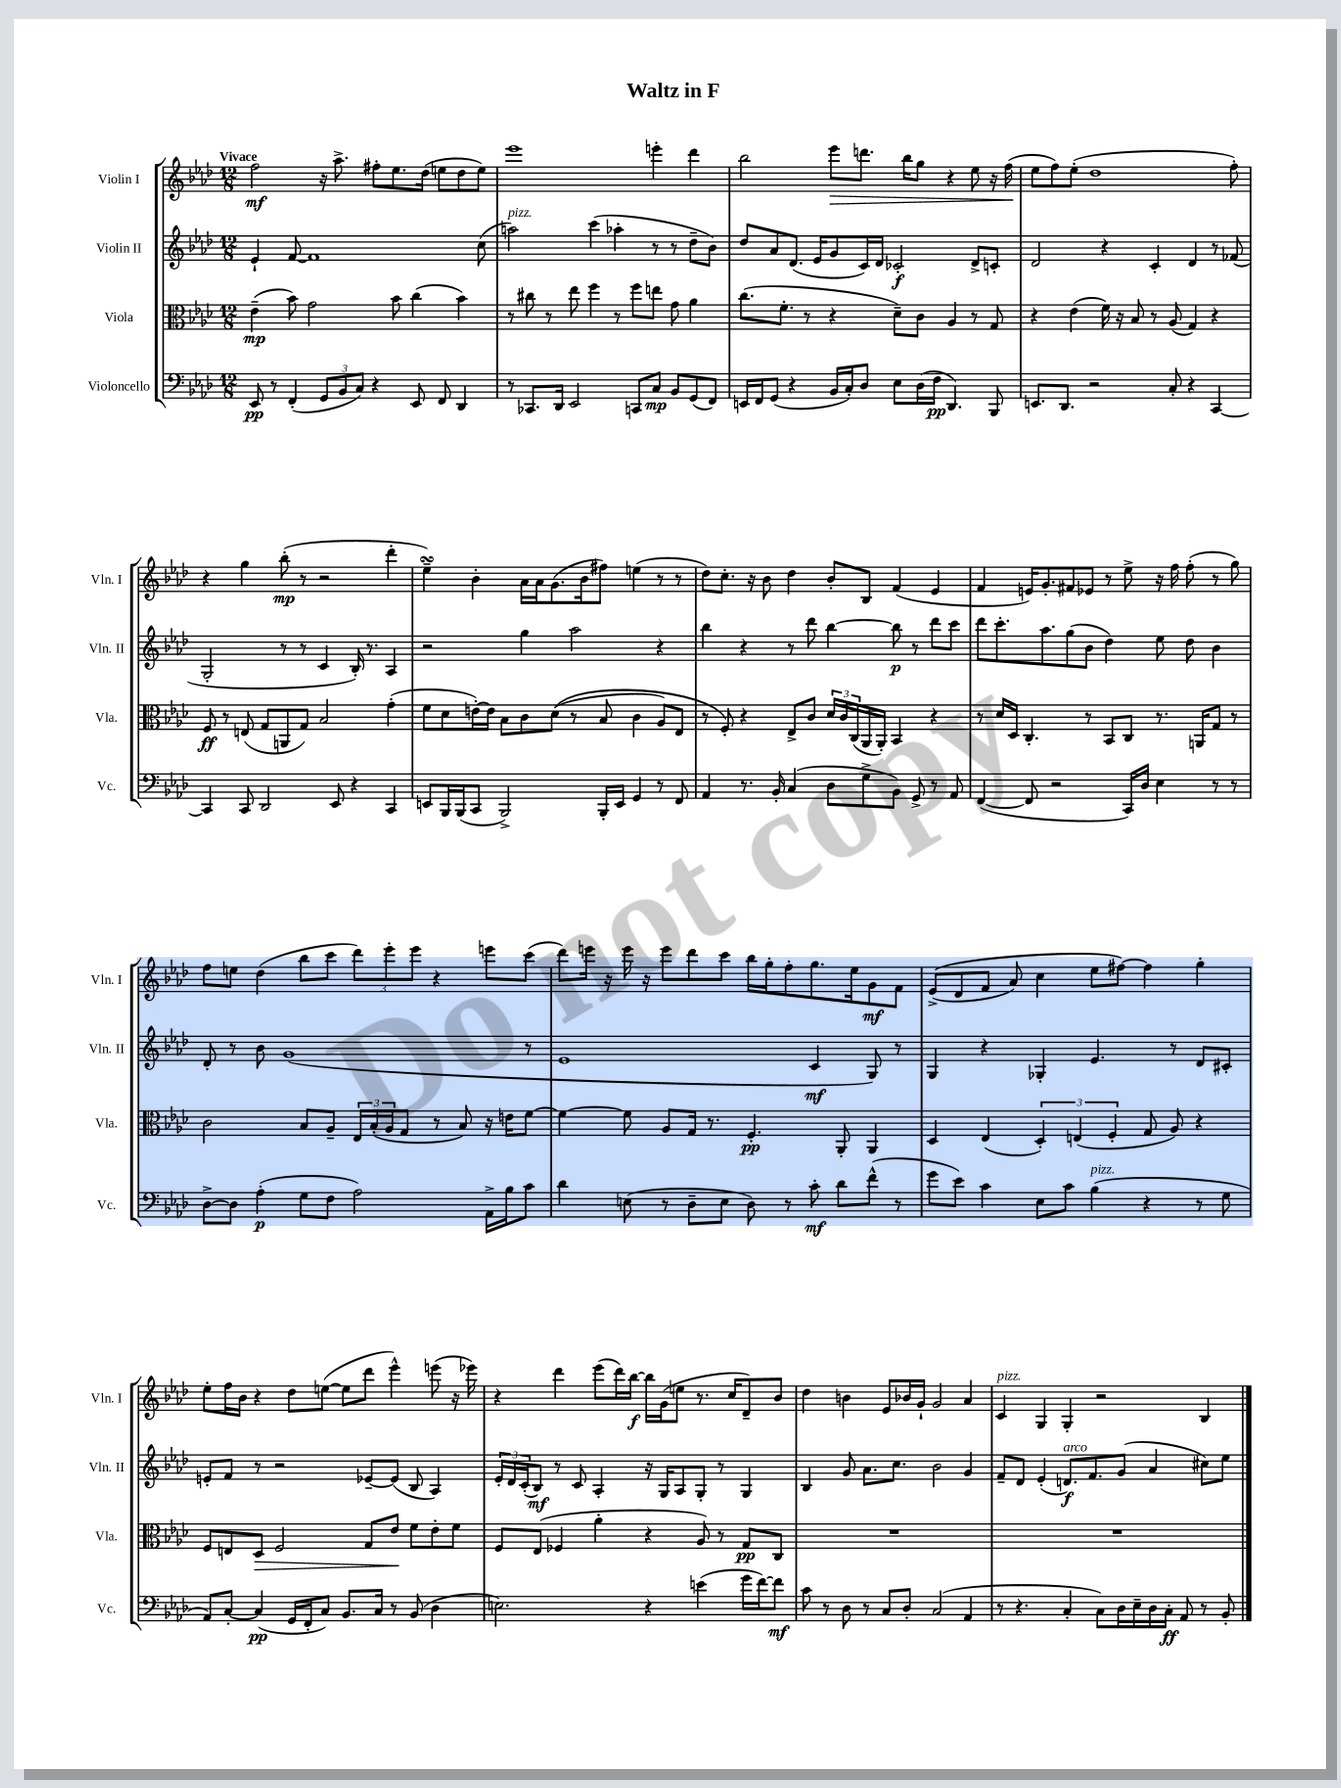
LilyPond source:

\header { title = "Waltz in F" }
<<
\new StaffGroup <<
\new Staff = "s0" \with { instrumentName = "Violin I" shortInstrumentName = "Vln. I" } {
    \clef treble \key aes \major \numericTimeSignature \time 12/8 \tempo "Vivace"
    f''2\mf r16 aes''8.-> fis''8-. ees''8. des''16( e''8 des''8 e''8) |
    ees'''1 e'''4-. des'''4 |
    bes''2 ees'''8\> d'''8. bes''16 g''8 r4 ees''8 r16 f''16\!( |
    ees''8 f''8) ees''8-.( des''1 f''8-.) |
    r4 g''4 bes''8-.\mp( r8 r2 des'''4-. |
    ees''4--\turn) bes'4-. aes'16 aes'16 g'8.( bes'16 fis''8) e''4( r8 r8 |
    des''8) c''8.-. r16 bes'8 des''4 bes'8-. bes8 f'4( ees'4 |
    f'4 e'16) g'8.-. fis'8 ees'8 r8 ees''8-> r16 f''16 f''8-.( r8 g''8) |
    f''8 e''8 des''4( bes''8 c'''8 \tuplet 3/2 { des'''8) ees'''8-. ees'''8 } r4 e'''8 c'''8( |
    des'''8) e'''16 r16 e'''16 r16 e'''8 des'''8 c'''8 bes''16 g''16-. f''8-. g''8. ees''16 g'8\mf f'8 |
    ees'8->(\( des'8 f'8 aes'8) c''4 ees''8 fis''8~\) fis''4 g''4-. |
    ees''8-. f''16 bes'16 r4 des''8 e''8~( e''8 des'''8 ees'''4-^) e'''8( r16 ees'''16) |
    r4 des'''4 ees'''8( des'''16) bes''16~\f bes''16 g'16( e''8 r8. c''16 des'8--) bes'8 |
    des''4 b'4 ees'8 bes'16 g'16-! g'2 aes'4 |
    c'4^\markup { \italic "pizz." } g4 g4-. r2 bes4 \bar "|." |
}
\new Staff = "s1" \with { instrumentName = "Violin II" shortInstrumentName = "Vln. II" } {
    \clef treble \key aes \major \numericTimeSignature \time 12/8
    ees'4-! f'8~ f'1 c''8( |
    a''2^\markup { \italic "pizz." }) c'''4( aes''4-. r8 r8 des''8-- bes'8) |
    des''8 aes'8 des'8.( ees'16 g'8 c'16) des'16 ces'2-.\f des'8-> c'8-. |
    des'2 r4 c'4-. des'4 r8 fes'8( |
    g2-. r8 r8 c'4 bes16-.) r8. aes4 |
    r2 g''4 aes''2 r4 |
    bes''4 r4 r8 des'''8 bes''4~ bes''8\p r8 des'''8 c'''8 |
    des'''8 c'''8.-. aes''8. g''8( bes'8 des''4) ees''8 des''8 bes'4 |
    des'8-. r8 bes'8 g'1( r8 |
    ees'1 c'4\mf g8) r8 |
    g4 r4 ges4-. ees'4. r8 des'8 cis'8-. |
    e'8-. f'8 r8 r2 ees'8~-- ees'8( bes8 aes4) |
    \tuplet 3/2 { ees'16-. des'16 c'16-.( } bes8\mf) r8 c'8 aes4-. r16 g16 aes8 g8-. r8 g4 |
    bes4 g'8 aes'8. c''8. bes'2 g'4 |
    f'8-- des'8 ees'4-.( d'8.\f^\markup { \italic "arco" }) f'8. g'8( aes'4 cis''8) ees''8 \bar "|." |
}
\new Staff = "s2" \with { instrumentName = "Viola" shortInstrumentName = "Vla." } {
    \clef alto \key aes \major \numericTimeSignature \time 12/8
    ees'4--\mp( bes'8) g'2 bes'8 c''4( bes'4) |
    r8 cis''8 r8 ees''8 f''4 r8 f''8 e''8 g'8 aes'4 |
    c''8.( f'8.-. r8 r4 des'8--) c'8 aes4 r8 g8 |
    r4 ees'4( f'16) r16 bes8 r8 aes8( g4) r4 |
    f8\ff r8 e8( g8 a,8 g8) bes2 g'4-.( |
    f'8 des'8 e'16~-.) e'16 bes8 c'8 des'8(\( r8 bes8 c'4 aes8) ees8 |
    r8 f8-.\) r4 ees8-> c'8 \tuplet 3/2 { des'16 c'16 c16( } aes,16 aes,16-.) bes,4 r4 |
    r8 des'16 des16 c4.-. r8 bes,8 c8 r8. a,16 g8 r8 |
    c'2 bes8 aes8-- \tuplet 3/2 { ees16 bes16-.( aes16 } g8 r8 bes8) r16 e'16 f'8~ |
    f'4~ f'8 aes8 g16 r8. f4.-.\pp aes,8-. aes,4 |
    des4 ees4( \tuplet 3/2 { des4-.) e4( f4-. } g8 aes8) r4 |
    f8 e8 des8\> f2 g8 ees'8\! f'8 ees'8-. f'8 |
    f8 ees8( fes4 aes'4-. r4 aes8) r8 g8\pp c8 |
    R1. |
    R1. \bar "|." |
}
\new Staff = "s3" \with { instrumentName = "Violoncello" shortInstrumentName = "Vc." } {
    \clef bass \key aes \major \numericTimeSignature \time 12/8
    ees,8\pp r8 f,4-.( \tuplet 3/2 { g,8 bes,8 c8) } r4 ees,8 f,8 des,4 |
    r8 ces,8. des,16 ees,2 c,8 c8\mp bes,8 g,8( f,8) |
    e,16 f,16 g,8( r4 bes,16 c16-.) des8 ees8 des16( f16\pp des,4.) bes,,8 |
    e,8. des,8. r2 c8-. r4 c,4~ |
    c,4 c,8 des,2 ees,8 r4 c,4 |
    e,8 bes,,16 bes,,16( c,8 bes,,2->) bes,,16-. e,16 g,4 r8 f,8 |
    aes,4 r8. bes,16-. c4( des8 g8-> bes,8) g,8-> r8 aes,8 |
    f,4~( f,8 r2 c,16) des16 ees4 r8 r8 |
    des8~-> des8 aes4-.\p( g8 f8 aes2) aes,16-> bes16 c'8 |
    des'4 e8( r8 des8-- e8 des8) r8 c'8-.\mf des'8 f'8-^( r8 |
    g'8 ees'8) c'4 ees8 c'8 bes4^\markup { \italic "pizz." }( r4 r8 g8 |
    aes,8) c8~-. c4\pp( g,16 f,16-. c8) bes,8. c16 r8 bes,8( des4 |
    e2.) r4 e'4( g'16 f'16~) f'8\mf |
    c'8 r8 des8 r8 c8 des8-. c2( aes,4 |
    r8 r4. c4-. c8) des16 ees16-- des16 c16-.\ff aes,8 r8 bes,8-. \bar "|." |
}
>>
>>
\layout { \context { \Score \remove "Bar_number_engraver" } }
